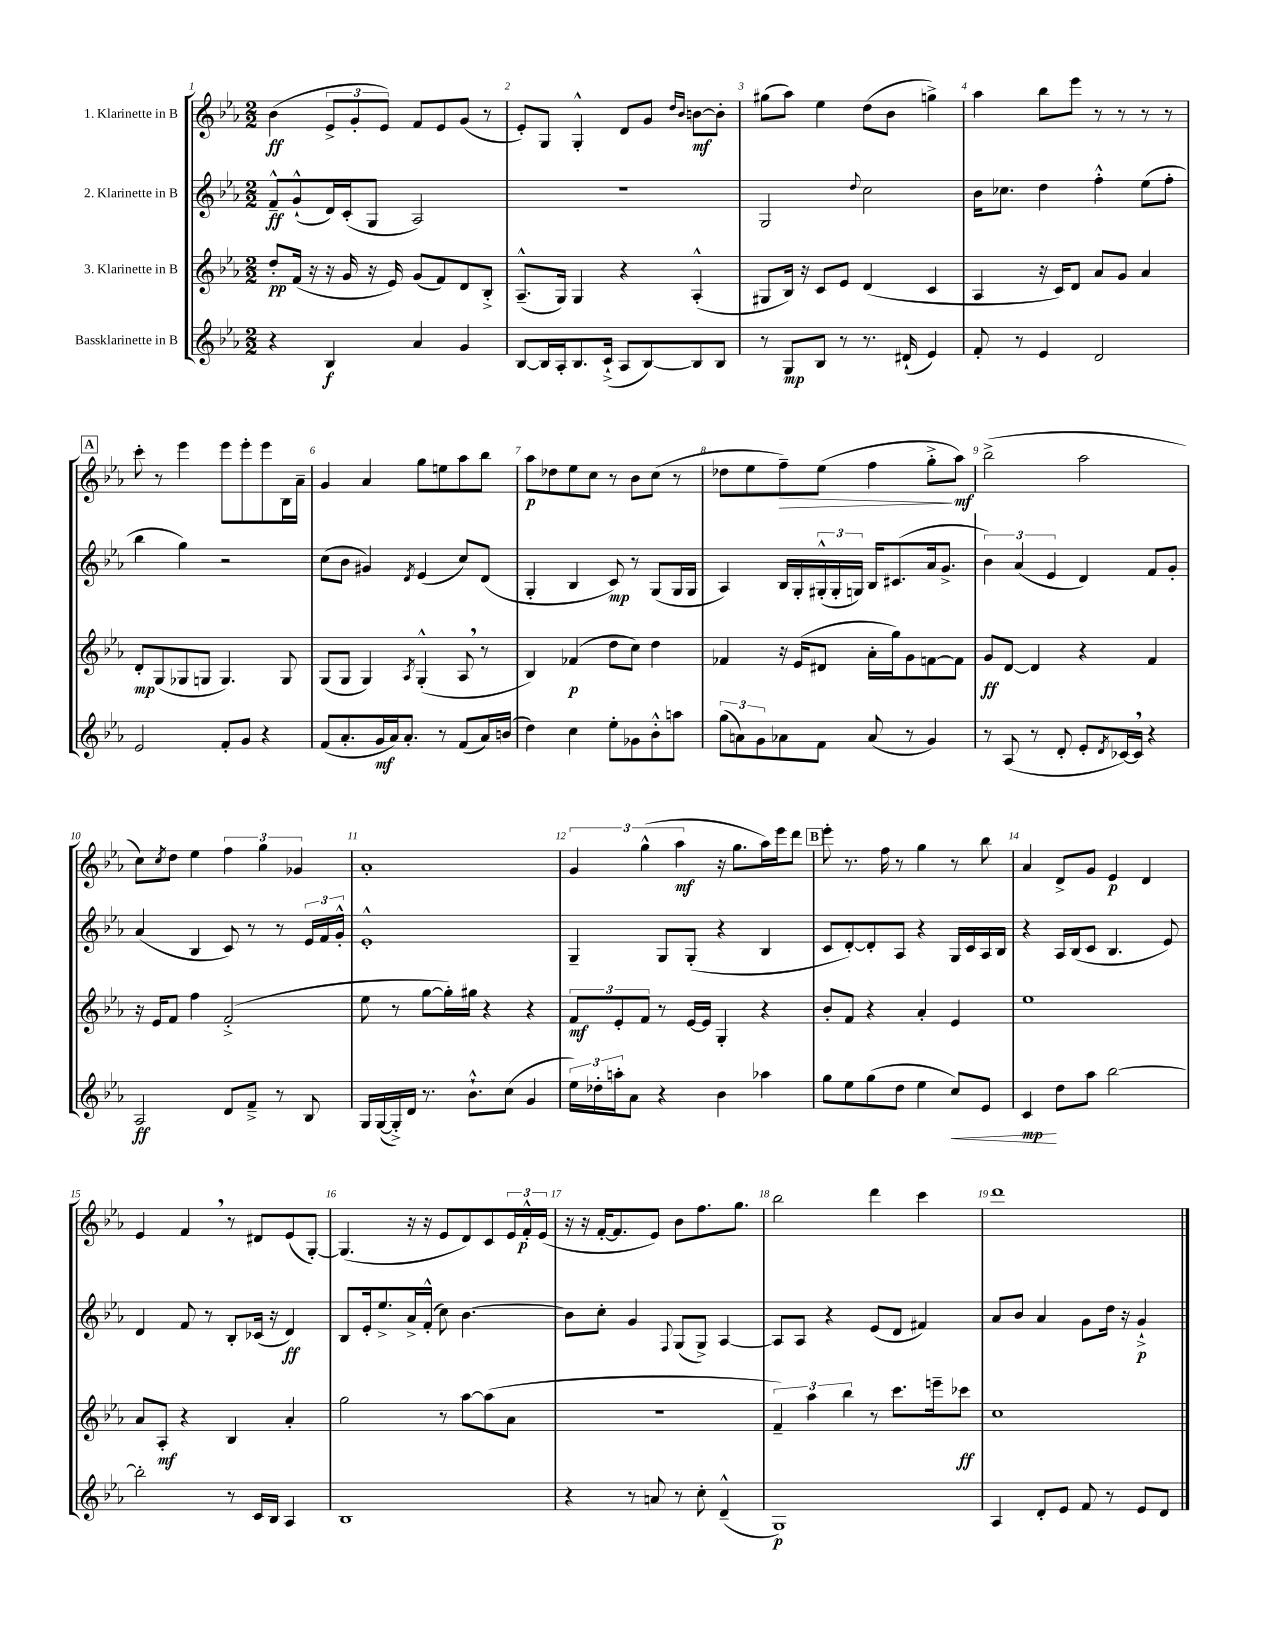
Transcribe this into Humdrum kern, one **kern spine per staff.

**kern	**kern	**kern	**kern
*staff4	*staff3	*staff2	*staff1
*clefG2	*clefG2	*clefG2	*clefG2
*k[b-e-a-]	*k[b-e-a-]	*k[b-e-a-]	*k[b-e-a-]
*M2/2	*M2/2	*M2/2	*M2/2
4r	8dd'	8f~^^	(4b-
.	(16f	(8g`^^	.
.	16r	.	.
4B-	16r	16d)	12e-^
.	16g	(16c'	.
.	.	.	12g'
.	16r	8G	.
.	.	.	12e-)
.	16e-)	.	.
4a-	(8g	2A-)	8f
.	8f)	.	8e-
4g	8d	.	(8g
.	8B-'^	.	8r
=	=	=	=
[8B-	(8.A-~^^	1r	8e-')
16B-]	.	.	8G
16A-'	16G)	.	.
8.B-	4G	.	4G'^^
(16c`^	.	.	.
8A-	4r	.	8d
[8B-)	.	.	8g
.	.	.	16qqdd
.	.	.	16qqb-
8B-]	(4A-'^^	.	[8b
8B-	.	.	8b']
=	=	=	=
8r	8G#	2G	(8gg#
8G	16B-)	.	8aa-)
.	16r	.	.
8B-	8c	.	4ee-
8r	8e-	.	.
.	.	8qqdd	.
8.r	(4d	2cc	(8dd
.	.	.	8b-
(16d#`	.	.	.
4e-)	4c	.	4gg^)
=	=	=	=
8f'	4A-	16b-	4aa-
.	.	8.cc-	.
8r	.	.	.
4e-	16r	4dd	8bb-
.	16c)	.	.
.	8d	.	8eee-
2d	8a-	4ff'^^	8r
.	8g	.	8r
.	4a-	(8ee-	8r
.	.	8ff'	8r
=	=	=	=
2e-	8d'	4bb-	8ccc'
.	(8G	.	8r
.	8G-	4gg)	4eee-
.	8G	.	.
8f'	4.G)	2r	8eee-
8g	.	.	8eee-'
4r	.	.	8eee-
.	8G	.	16B-
.	.	.	16a-~
=	=	=	=
(8f	(8G	(8cc	4g
8.a-'	8G	8b-	.
.	4G)	4g#)	4a-
16g	.	.	.
16a-)	.	.	.
8.a-'	.	.	.
.	8qA-	8qd	.
.	(4G'^^	(4e-	8gg
8r	.	.	8ee
(8f	8A-	8cc)	8aa-
16a-)	8r	(8d	8bb-
(16b	.	.	.
=	=	=	=
4dd)	4B-)	4G'	8aa-
.	.	.	8dd-
4cc	(4f-	4B-	8ee-
.	.	.	8cc
8ee-'	8dd	8c)	8r
8g-	8cc)	8r	8b-
8b-'^^	4dd	(8G	(8cc
8aa	.	16G	8r
.	.	16G	.
=	=	=	=
(12gg	4f-	4A-)	8dd-
12a)	.	.	.
.	.	.	8ee-
12g	.	.	.
8a-	16r	16B-	8ff~)
.	(16e-	16G'	.
8f	8d#	(24G#'^^	(8ee-
.	.	24G#'	.
.	.	24G)	.
(8a-	16a-'	16B-	4ff
.	16gg)	(8.c#	.
8r	8g	.	.
4g)	[8f	16a-	8gg'^
.	.	8.g^	.
.	8f]	.	8aa-)
=	=	=	=
8r	8g	6b-)	(2bb-^
(8A-	[8d	.	.
.	.	(6a-	.
8r	4d]	.	.
.	.	6e-	.
8d'	.	.	.
8e-'	4r	4d)	2aa-
8qd	.	.	.
[16c-)	.	.	.
16c-]	.	.	.
4r	4f	8f	.
.	.	8g'	.
=	=	=	=
2A-	16r	(4a-	8cc)
.	16e-	.	.
.	.	.	8qcc
.	8f	.	8dd
.	4ff	4B-	4ee-
8d	(2f'^	8c)	6ff
8f~^	.	8r	.
.	.	.	6gg
8r	.	8r	.
.	.	.	6g-
8B-	.	24e-	.
.	.	24f	.
.	.	24g'^^	.
=	=	=	=
16G	8ee-	1e-'^^	1a-'
([16G	.	.	.
16G'^])	8r	.	.
16d	.	.	.
8.r	[8gg	.	.
.	16gg'])	.	.
8.b-`^^	16gg#	.	.
.	4r	.	.
(8cc	.	.	.
4g	4r	.	.
=	=	=	=
24ee-)	12f	4G~	6g
24dd-'	.	.	.
24aa'	12e-'	.	.
8a-	.	.	.
.	12f	.	(6gg^^
4r	8r	8G	.
.	.	.	6aa-
.	[16e-	(8G'	.
.	16e-]	.	.
4b-	4G'	4r	16r
.	.	.	8.gg
4aa-	4r	4B-	16aa-)
.	.	.	16eee-
.	.	.	8ddd
=	=	=	=
8gg	8b-'	8c	8eee-'
8ee-	8f	[8d')	8.r
(8gg	4r	8d']	.
.	.	.	16ff
8dd	.	8A-	8r
4ee-	4a-'	4r	4gg
8cc)	4e-	16G	8r
.	.	16c	.
8e-	.	16A-	8bb-
.	.	16B-	.
=	=	=	=
4c	1ee-	4r	4a-
8dd	.	16A-	8d^
.	.	(16B-	.
8aa-	.	8c	8g
[2bb-	.	4.B-	4e-
.	.	.	4d
.	.	8e-)	.
=	=	=	=
2bb-']	8a-	4d	4e-
.	8A-'	.	.
.	4r	8f	4f
.	.	8r	.
8r	4B-	8B-'	8r
16c	.	(16c-	8d#
16B-	.	16r	.
4A-	4a-'	4d)	(8e-
.	.	.	[8G')
=	=	=	=
1B-	2gg	8B-	(4.G]
.	.	16e-'	.
.	.	8.ee-^	.
.	.	16a-^	16r
.	.	(16f'^^	16r
.	8r	8cc)	8e-
.	[8aa-	[4.b-	8d)
.	(8aa-]	.	8c
.	8a-	.	24e-
.	.	.	24f'^^
.	.	.	(24e-
=	=	=	=
4r	1r	8b-]	16r
.	.	.	16r
.	.	8cc'	[16f'
.	.	.	8.f]
8r	.	4g	.
8a	.	.	8e-)
.	.	8qqF	.
8r	.	(8G	8b-
8cc'	.	8G^)	8.ff
(4d~^^	.	[4A-	.
.	.	.	8.gg
=	=	=	=
1G)	6f~)	8A-]	2bb-
.	.	8A-	.
.	6aa-	.	.
.	.	4r	.
.	6bb-	.	.
.	8r	(8e-	4ddd
.	8.ccc	8d	.
.	.	4f#)	4ccc
.	16eee~	.	.
.	8ccc-	.	.
=	=	=	=
4A-	1cc	8a-	1ddd
.	.	8b-	.
8d'	.	4a-	.
8e-	.	.	.
8f	.	8g	.
8r	.	16dd	.
.	.	16r	.
8e-	.	4g`^	.
8d	.	.	.
==	==	==	==
*-	*-	*-	*-
